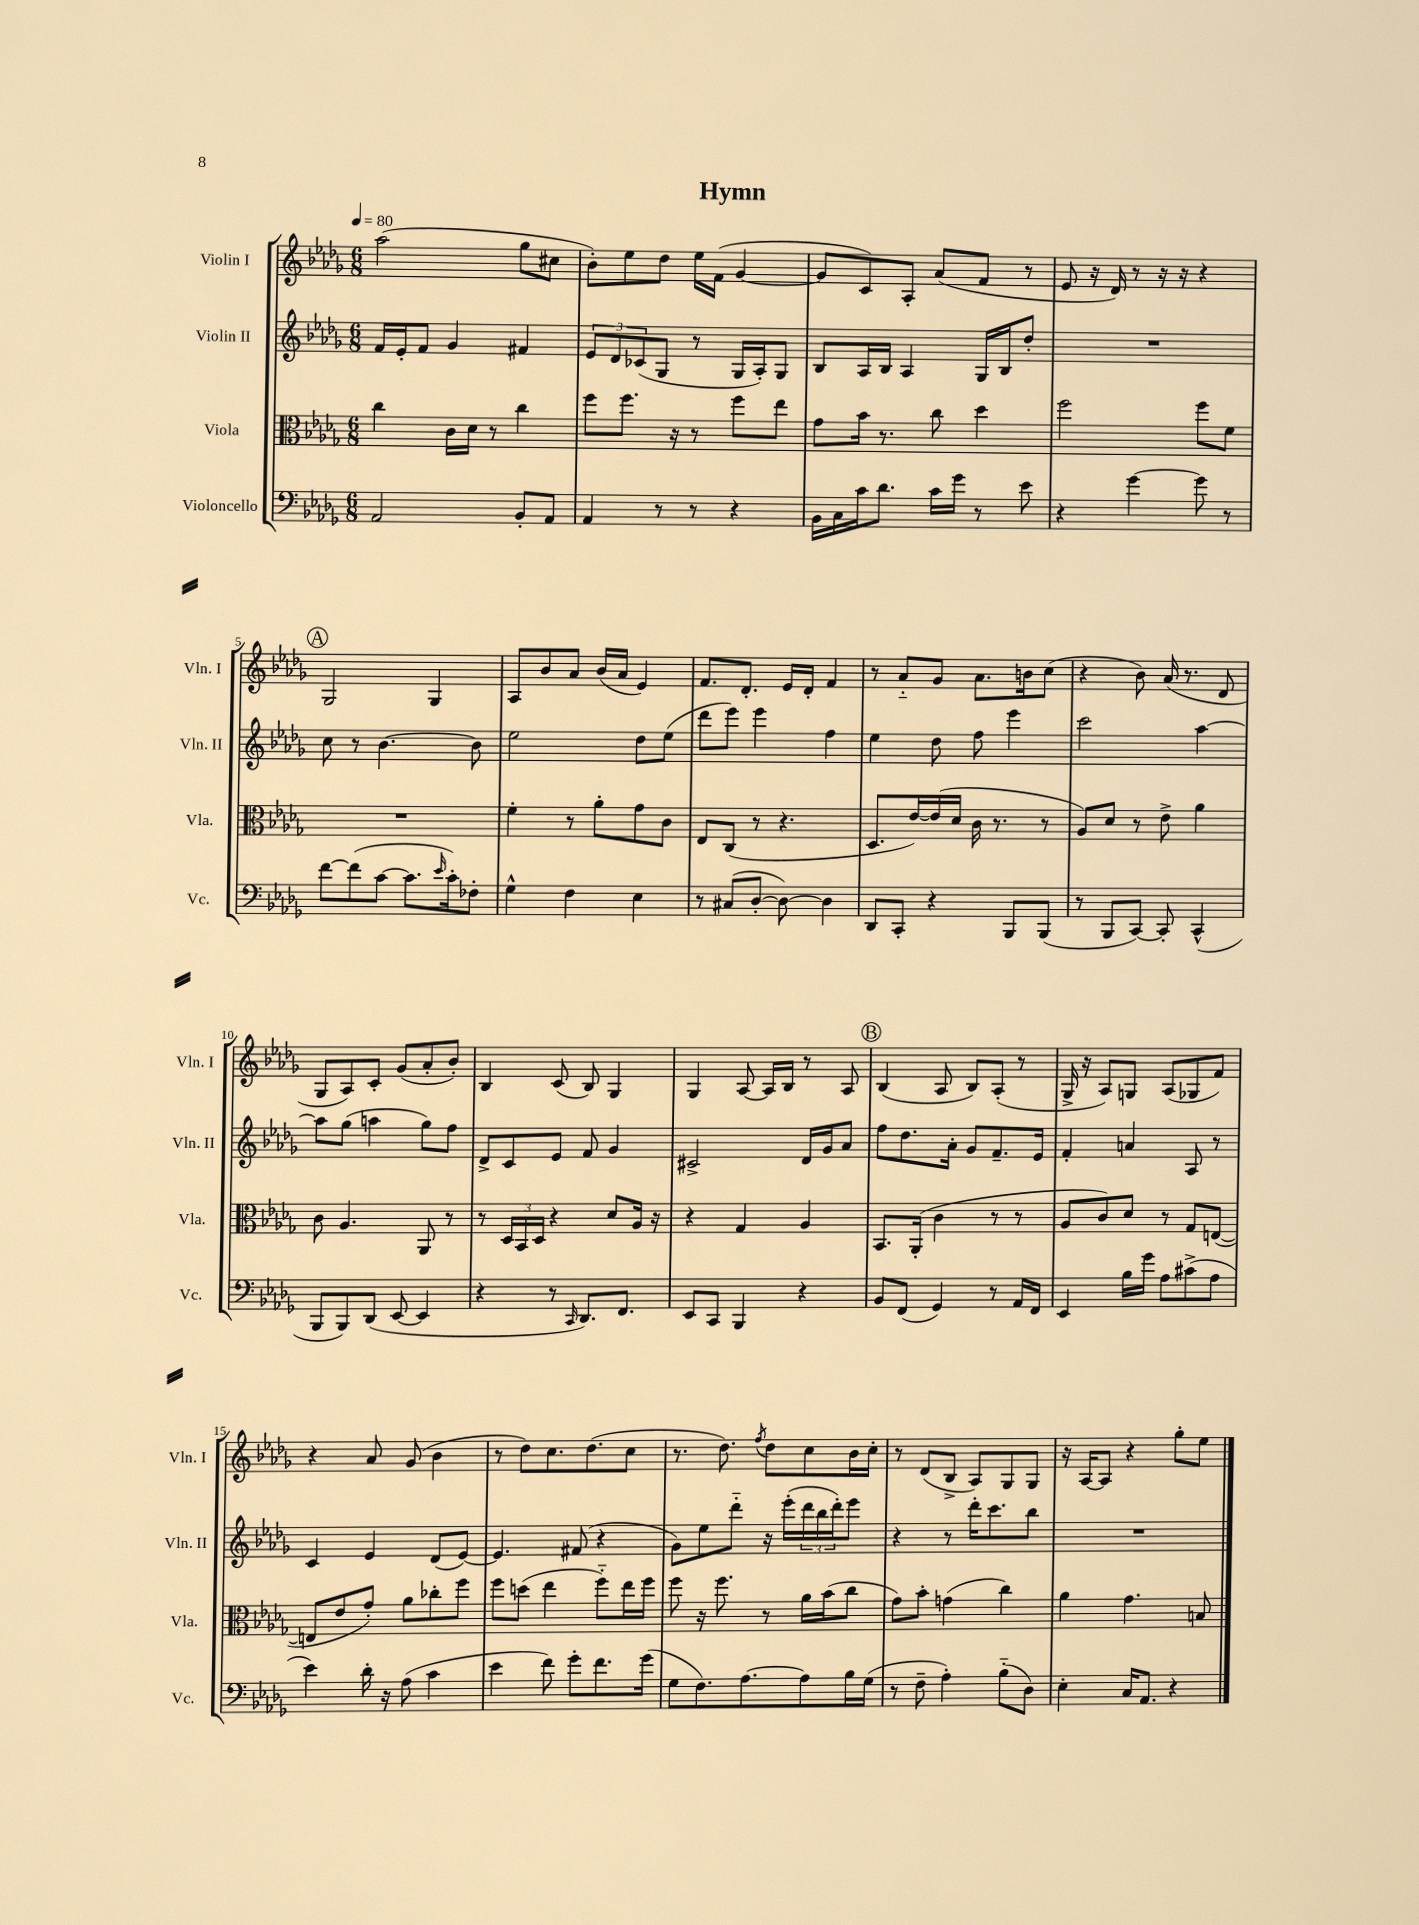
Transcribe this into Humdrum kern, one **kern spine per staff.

**kern	**kern	**kern	**kern
*staff4	*staff3	*staff2	*staff1
*clefF4	*clefC3	*clefG2	*clefG2
*k[b-e-a-d-g-]	*k[b-e-a-d-g-]	*k[b-e-a-d-g-]	*k[b-e-a-d-g-]
*M6/8	*M6/8	*M6/8	*M6/8
*MM80	*MM80	*MM80	*MM80
2AA-	4cc	16f	(2aa-
.	.	16e-'	.
.	.	8f	.
.	16c	4g-	.
.	16d-	.	.
.	8r	.	.
8BB-'	4cc	4f#	8gg-
8AA-	.	.	8cc#
=	=	=	=
4AA-	8ff	12e-	8b-')
.	.	12d-	.
.	8.ff	.	8ee-
.	.	(12c-	.
8r	.	8G-	8dd-
.	16r	.	.
8r	8r	8r	16ee-
.	.	.	(16f
4r	8ff	16G-	[4g-
.	.	16A-')	.
.	8ee-	8G-	.
=	=	=	=
16BB-	8g-	8B-	8g-]
16C	.	.	.
16c	16b-	16A-	8c)
8.d-	8.r	16B-	.
.	.	4A-	8A-'
16c	8cc	.	(8a-
16g-	.	.	.
8r	4dd-	16G-	8f
.	.	16B-	.
8e-	.	8dd-'	8r
=	=	=	=
4r	2ff	2.r	8e-
.	.	.	16r
.	.	.	16d-)
[4g-	.	.	8r
.	.	.	16r
.	.	.	16r
8g-]	8ff	.	4r
8r	8f	.	.
=	=	=	=
[8f	2.r	8cc	2G-
(8f]	.	8r	.
[8c	.	[4.b-	.
8.c]	.	.	.
.	.	.	4G-
16qqe-	.	.	.
16c')	.	.	.
8F-'	.	8b-]	.
=	=	=	=
4G-^^	4f'	2ee-	8A-
.	.	.	8b-
4F	8r	.	8a-
.	8a-'	.	(16b-
.	.	.	16a-
4E-	8g-	8dd-	4e-)
.	8c	(8ee-	.
=	=	=	=
8r	8E-	8ddd-	8.f
(8C#	(8C	8eee-)	.
.	.	.	8.d-'
[8D-'	8r	4eee-	.
8D-_)	4.r	.	16e-
.	.	.	16d-'
4D-]	.	4ff	4f
=	=	=	=
8DD-	8.D-	4ee-	8r
8CC'	.	.	8a-'~
.	[16e-)	.	.
4r	(16e-]	8dd-	8g-
.	16d-	.	.
.	16c	8ff	8.a-
.	8.r	.	.
8BBB-	.	4eee-	.
.	.	.	16b
(8BBB-	8r	.	(8cc
=	=	=	=
8r	8A-)	2ccc	4r
8BBB-	8d-	.	.
[8CC)	8r	.	8b-)
8CC']	8e-^	.	(16a-
.	.	.	8.r
(4CC^^	4a-	[4aa-	.
.	.	.	8d-
=	=	=	=
8BBB-	8c	8aa-]	8G-
8BBB-)	4.A-	(8gg-	8A-)
(8DD-	.	4aa	8c'
[8EE-	.	.	(8g-
4EE-]	8AA-	8gg-)	8a-'
.	8r	8ff	8b-')
=	=	=	=
4r	8r	8d-^	4B-
.	24D-	8c	.
.	24BB-	.	.
.	24D-	.	.
8r	4r	8e-	(8c
16qqCC	.	.	.
8.DD-)	.	8f	8B-)
.	8d-	4g-	4G-
8.FF	.	.	.
.	16A-	.	.
.	16r	.	.
=	=	=	=
8EE-	4r	2c#^	4G-
8CC	.	.	.
4BBB-	4G-	.	[8A-
.	.	.	16A-]
.	.	.	16B-
4r	4A-	16d-	8r
.	.	16g-	.
.	.	8a-	8A-
=	=	=	=
8BB-	8.BB-	8ff	(4B-
(8FF	.	8.dd-	.
.	(16AA-'	.	.
4GG-)	4c	.	8A-
.	.	16a-'	.
.	.	8g-	8B-)
8r	8r	8.f~	(8A-'
16AA-	8r	.	8r
16FF	.	16e-	.
=	=	=	=
4EE-	8A-	4f'	16G-^
.	.	.	16r
.	8c)	.	8A-)
16B-	8d-	4a	8G
16g-	.	.	.
8A-	8r	.	(8A-
(8c#^	8G-	8A-	8G-
8A-	([8E	8r	8f)
=	=	=	=
4e-)	8E]	4c	4r
.	8e-	.	.
16d-'	8g-')	4e-	8a-
16r	.	.	.
(8A-	8a-	.	(8g-
4c	8cc-'	(8d-	4b-
.	8ff	[8e-)	.
=	=	=	=
4e-	8ff	4.e-]	8r
.	(8dd	.	8dd-)
8f)	4ee-	.	8.cc
8g-'	.	(8f#	.
.	.	.	(8.dd-
8.f	8ff'~)	4r	.
.	16ee-	.	8cc
(16g-	16ff	.	.
=	=	=	=
8G-	8ff	8g-)	8.r
8.F)	16r	8ee-	.
.	8.ff	.	8.dd-)
.	.	8ddd-'~	.
[8.A-	.	.	.
.	.	.	8qff
.	8r	16r	8dd-
.	.	(16eee-'	.
8A-]	16a-	24ddd-	8cc
.	.	24bb-	.
.	(16b-	.	.
.	.	24ddd-')	.
16B-	8cc	8eee-	16b-
(16G-	.	.	16cc'
=	=	=	=
8r	8g-)	4r	8r
8F~	8b-'	.	(8d-
4A-')	(4g	8r	8B-^
.	.	16ddd-'	8A-)
.	.	8.ccc	.
(8B-'~	4cc)	.	8G-
8D-)	.	8bb-	8G-
=	=	=	=
4E-'	4a-	2.r	16r
.	.	.	[16A-
.	.	.	8A-]
16C	4.g-	.	4r
8.AA-	.	.	.
4r	.	.	8gg-'
.	8B	.	8ee-
==	==	==	==
*-	*-	*-	*-
